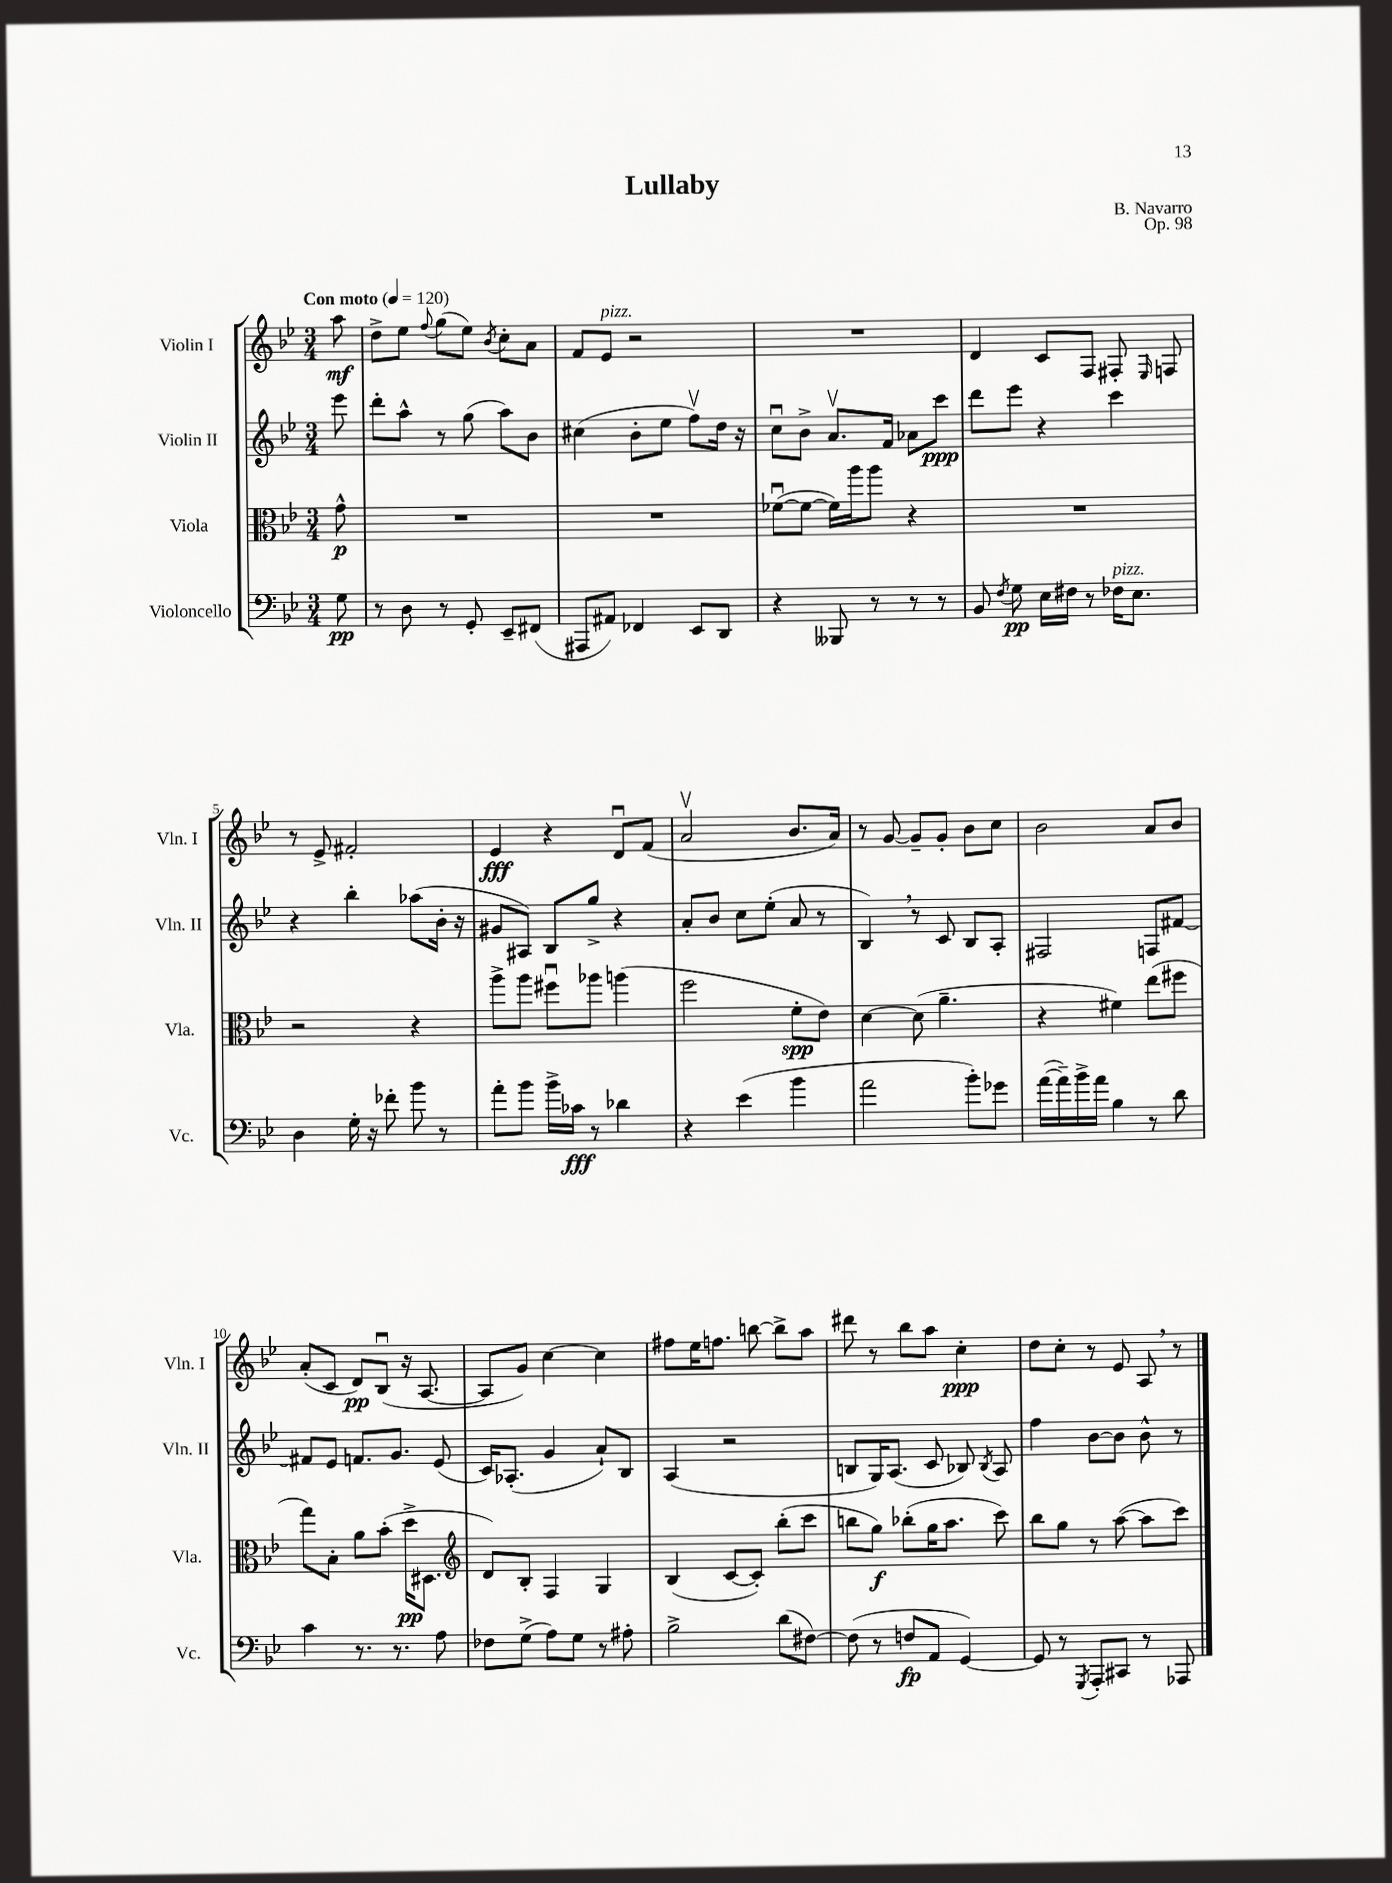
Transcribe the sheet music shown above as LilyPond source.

\header { title = "Lullaby" composer = "B. Navarro" opus = "Op. 98" }
<<
\new StaffGroup <<
\new Staff = "s0" \with { instrumentName = "Violin I" shortInstrumentName = "Vln. I" } {
    \clef treble \key bes \major \numericTimeSignature \time 3/4 \partial 8 \tempo "Con moto" 4 = 120
    \autoBeamOff a''8\mf |
    d''8[-> ees''8] \appoggiatura { f''8 } g''8[( ees''8]) \acciaccatura { bes'8 } c''8[-. a'8] |
    f'8[ ees'8]^\markup { \italic "pizz." } r2 |
    R2. |
    d'4 c'8[ f8] fis8-. \grace { ees16 } f8 |
    r8 ees'8-> fis'2-. |
    ees'4\fff r4 d'8[\downbow f'8]( |
    a'2\upbow bes'8.[ a'16]) |
    r8 g'8~ g'8[-- g'8]-. bes'8[ c''8] |
    bes'2 a'8[ bes'8] |
    a'8[-.( c'8] d'8[\pp) bes8]\downbow( r16 a8.~ |
    a8[ g'8]) c''4~ c''4 |
    fis''8[ ees''16 f''8.] b''8~ b''8[-> a''8] |
    dis'''8 r8 bes''8[ a''8] c''4-.\ppp |
    d''8[ c''8]-. r8 ees'8 a8 \breathe r8 \bar "|." |
}
\new Staff = "s1" \with { instrumentName = "Violin II" shortInstrumentName = "Vln. II" } {
    \clef treble \key bes \major \numericTimeSignature \time 3/4 \partial 8
    \autoBeamOff ees'''8 |
    d'''8[-. a''8]-^ r8 g''8( a''8[) bes'8] |
    cis''4( bes'8[-. ees''8] f''8[\upbow) d''16] r16 |
    c''8[\downbow bes'8]-> a'8.[\upbow f'16] aes'8[ c'''8]\ppp |
    d'''8[ ees'''8] r4 c'''4 |
    r4 bes''4-. aes''8[( bes'16]-. r16 |
    gis'8[ ais8]) bes8[ g''8]-> r4 |
    a'8[-. bes'8] c''8[ ees''8]-.( a'8 r8 |
    bes4) \breathe r8 c'8 bes8[ a8]-. |
    fis2 f8[ fis'8]~ |
    fis'8[ ees'8] f'8.[ g'8.] ees'8( |
    c'16[) aes8.]-.( g'4 a'8[-!) bes8] |
    a4( r2 |
    b8[ g16) a8.]( c'8 bes8) \acciaccatura { bes8 } a8 |
    f''4 bes'8[~ bes'8] bes'8-^ r8 \bar "|." |
}
\new Staff = "s2" \with { instrumentName = "Viola" shortInstrumentName = "Vla." } {
    \clef alto \key bes \major \numericTimeSignature \time 3/4 \partial 8
    \autoBeamOff g'8-^\p |
    R2. |
    R2. |
    fes'8[~\downbow( fes'8]~ fes'16[) a''16 a''8] r4 |
    R2. |
    r2 r4 |
    a''8[-> a''8] fis''8[\downbow aes''8] a''4( |
    f''2 f'8[-.\spp ees'8]) |
    d'4~ d'8( a'4.-- |
    r4 fis'4) ees''8[( fis''8] |
    g''8[) bes8]-. a'8[ bes'8]-.( d''16[->\pp dis8.] |
    \clef treble d'8[) bes8]-. f4 g4 |
    bes4( c'8[~ c'8]-.) bes''8[-.( c'''8] |
    b''8[ g''8]\f) bes''8[-.( g''16 a''8.] c'''8) |
    bes''8[ g''8] r8 a''8~( a''8[ c'''8]) \bar "|." |
}
\new Staff = "s3" \with { instrumentName = "Violoncello" shortInstrumentName = "Vc." } {
    \clef bass \key bes \major \numericTimeSignature \time 3/4 \partial 8
    \autoBeamOff g8\pp |
    r8 d8 r8 g,8-. ees,8[-- fis,8]( |
    ais,,8[ ais,8]) fes,4 ees,8[ d,8] |
    r4 beses,,8 r8 r8 r8 |
    bes,8 \acciaccatura { f8 } g8\pp ees16[ fis16] r8 fes16[^\markup { \italic "pizz." } ees8.] |
    d4 g16-. r16 fes'8-. bes'8 r8 |
    a'8[-. bes'8] bes'16[-> ces'16]\fff r8 des'4 |
    r4 ees'4( bes'4 |
    a'2 bes'8[-.) ges'8] |
    a'16[~( a'16--) bes'16-> a'16] bes4 r8 d'8 |
    c'4 r8. r8. a8 |
    fes8[ g8]->( a8[) g8] r8 ais8-. |
    bes2-> d'8[( fis8]~) |
    fis8( r8 f8[\fp a,8] g,4~) |
    g,8 r8 \acciaccatura { g,,8 } a,,8[-. cis,8] r8 aes,,8 \bar "|." |
}
>>
>>
